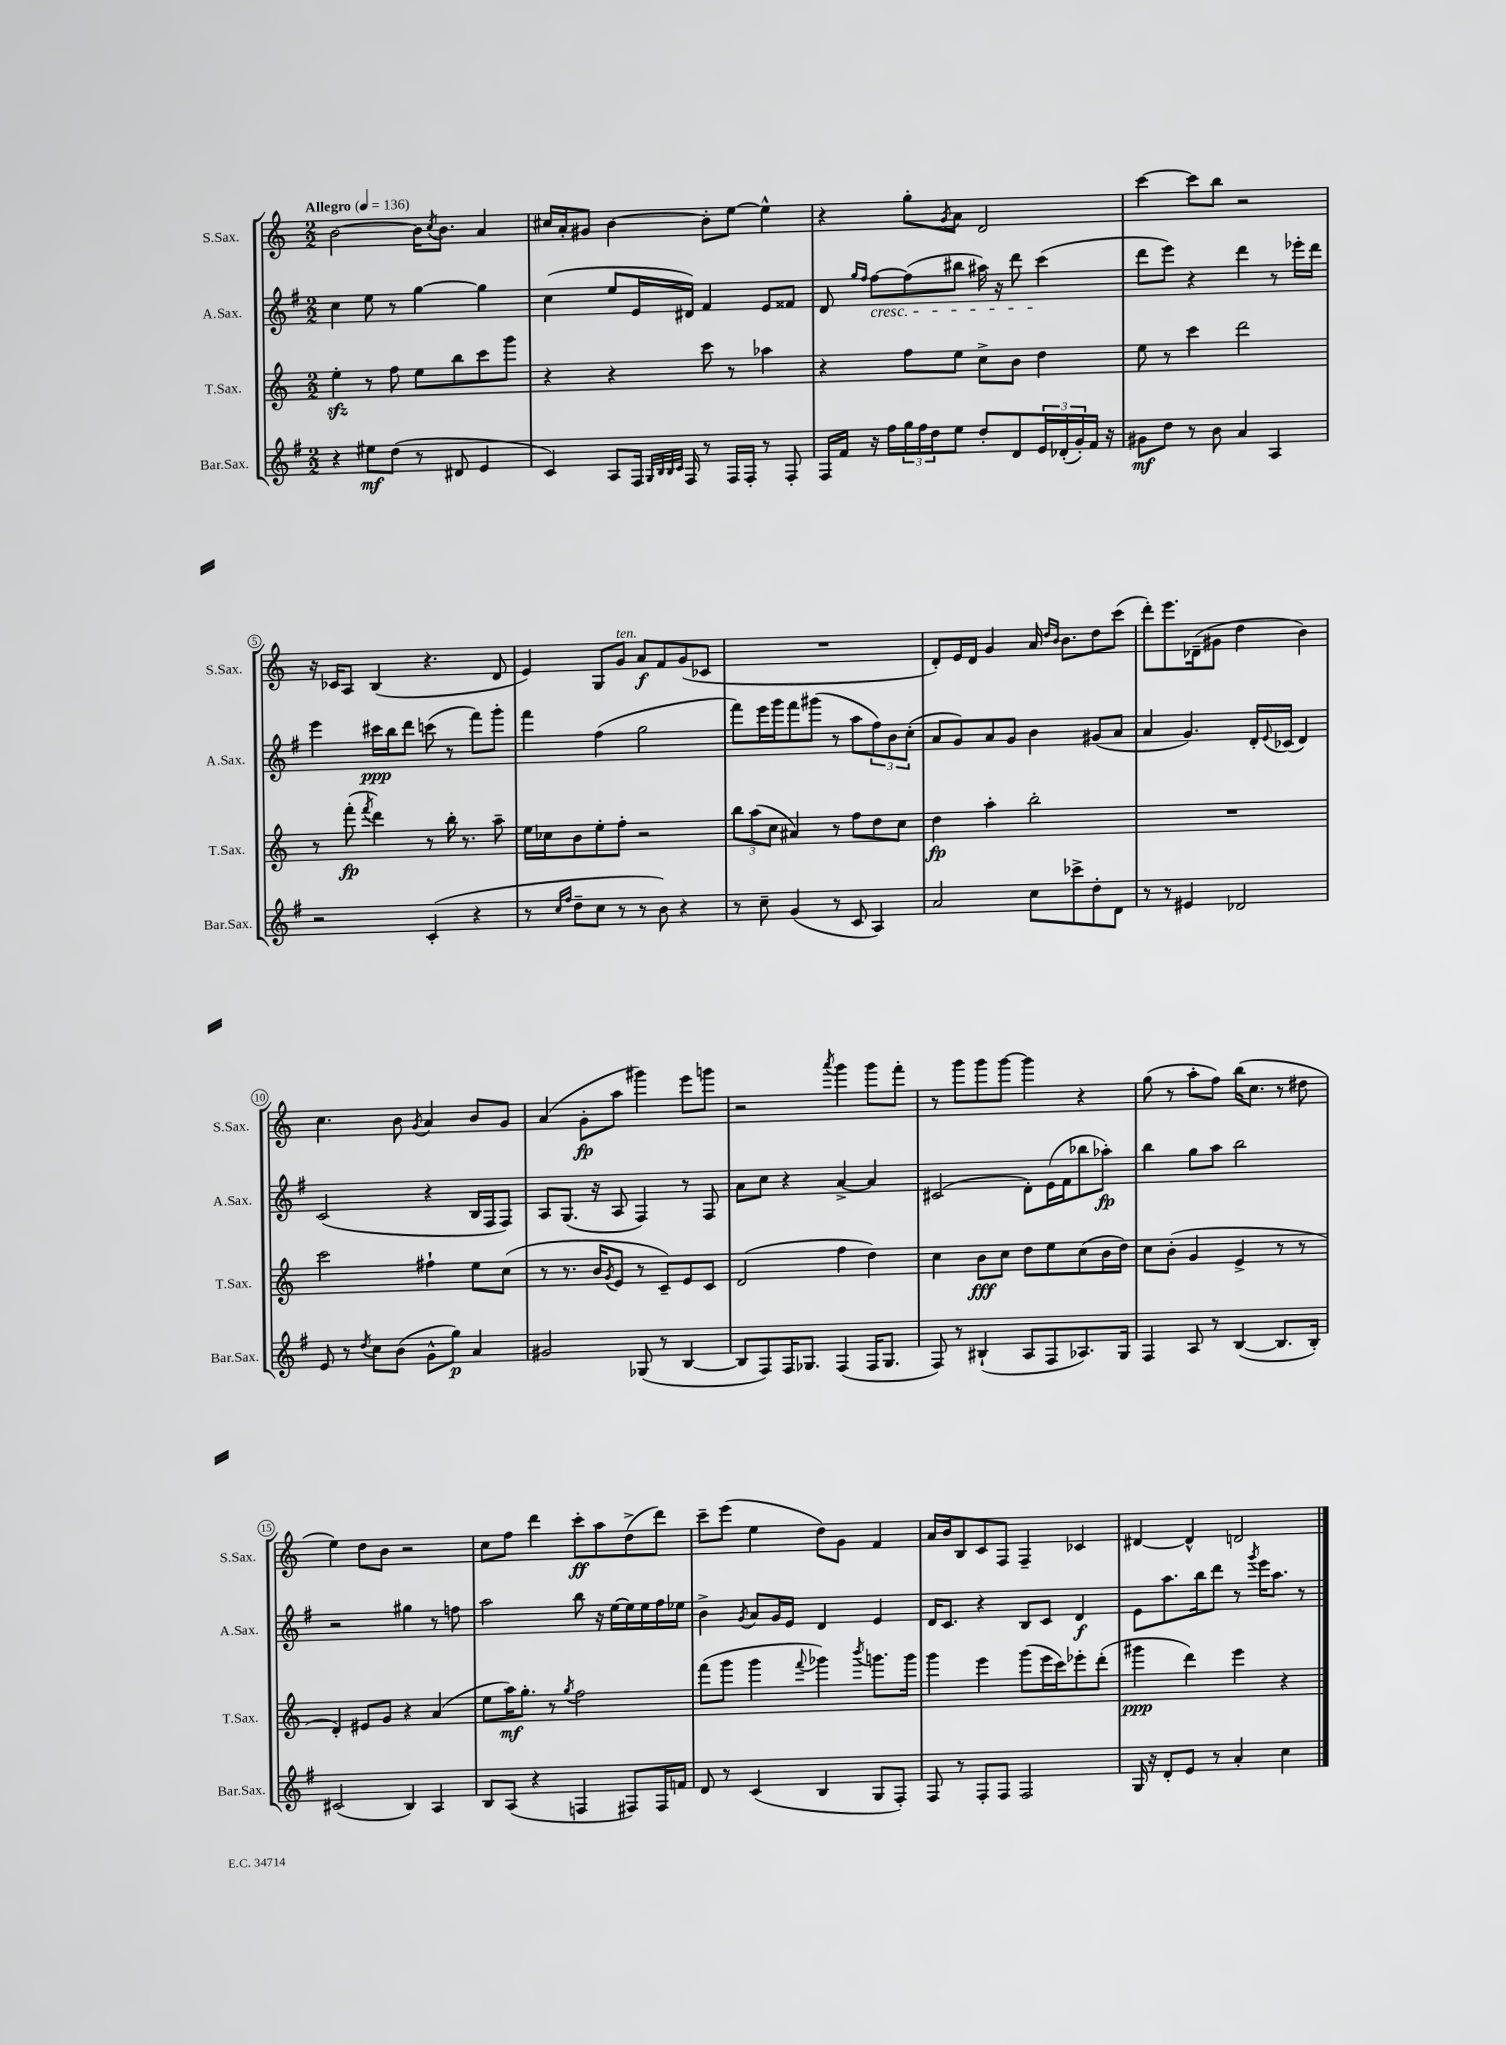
<<
\new StaffGroup <<
\new Staff = "s0" \with { instrumentName = "S.Sax." shortInstrumentName = "S.Sax." } {
    \clef treble \key c \major \numericTimeSignature \time 2/2 \tempo "Allegro" 4 = 136
    b'2~ b'16 \acciaccatura { c''8 } b'8. a'4 |
    cis''16 a'16-. gis'8 b'4~ b'8-. e''8~ e''4-^ |
    r4 g''8-. \acciaccatura { g'8 } a'8 d'2 |
    c'''4~ c'''8 b''8 r2 |
    r16 ces'16 a8 b4( r4. d'8 |
    e'4) g8 g'8^\markup { \italic "ten." } a'8\f f'8 g'8( ces'8 |
    R1 |
    d'8-.) e'16 d'16 g'4 a'16 \grace { d''16 b'16 } b'8. d''8 c'''8( |
    d'''8-.) e'''8. des'16--( gis'8 d''4 b'4) |
    c''4. b'8 \acciaccatura { g'8 } a'4 b'8 g'8 |
    a'4( g'8-.\fp a''8 gis'''4) e'''8 g'''8 |
    r2 \acciaccatura { a'''8 } g'''4 g'''8 f'''8-. |
    r8 g'''8 g'''8 g'''8~ g'''4 r4 |
    g''8( r8 a''8-. f''8) b''16( c''8. r8 dis''8 |
    e''4) d''8 b'8 r2 |
    c''8 f''8 d'''4 c'''8-.\ff a''8 d''8->( d'''8) |
    c'''8-- e'''8( e''4 d''8) g'8 f'4 |
    a'16 b'16 b8 c'8 f8 f4-- ces'4 |
    dis'4~ dis'4-^ d'2 \bar "|." |
}
\new Staff = "s1" \with { instrumentName = "A.Sax." shortInstrumentName = "A.Sax." } {
    \clef treble \key g \major \numericTimeSignature \time 2/2
    c''4 e''8 r8 g''4~ g''4 |
    c''4( e''8 e'16 dis'16) fis'4 e'8 fisis'8 |
    d'8 \grace { g''16 fis''16 } fis''8~\cresc fis''8( bis''8 ais''16) r16 d'''8 c'''4\!( |
    d'''8 e'''8) r4 d'''4 r8 ees'''16-. d'''16 |
    e'''4 cis'''16\ppp b''16 d'''8 c'''8( r8 fis'''8) g'''8-. |
    fis'''4 fis''4( g''2 |
    fis'''8) e'''16 g'''16 fis'''8 gis'''8( r8 a''8 \tuplet 3/2 { fis''8) b'8 c''8-.( } |
    a'8 g'8) a'8 g'8 b'4 gis'8( a'8 |
    a'4 g'4.) d'16-. \appoggiatura { e'8 } ces'16( d'4) |
    c'2( r4 b16 fis16 fis8) |
    a8 g8.( r16 a8 fis4) r8 fis8 |
    a'8 c''8 r4 a'4~-> a'4 |
    cis'2( d'8-.) e'16( fis'16 bes''8 aes''8-.\fp) |
    b''4 g''8 a''8 b''2 |
    r2 gis''4 r8 f''8 |
    a''2 b''8 r16 e''16~ e''16 e''16 fis''16 ees''16 |
    b'4-> \acciaccatura { g'8 } a'8 g'16 e'16 d'4 e'4 |
    d'16 c'8. r4 b8 c'8 d'4\f |
    e'8 a''8. b''16 d'''8 r8 \acciaccatura { g'''8 } e'''16 a''8. r8 \bar "|." |
}
\new Staff = "s2" \with { instrumentName = "T.Sax." shortInstrumentName = "T.Sax." } {
    \clef treble \key c \major \numericTimeSignature \time 2/2
    e''4-.\sfz r8 f''8 e''8 b''8 c'''8 g'''8 |
    r4 r4 c'''8 r8 aes''4 |
    r4 f''8 e''8 c''8-> b'8 d''4 |
    e''8 r8 c'''4 d'''2 |
    r8 f'''8-.\fp( \acciaccatura { f'''8 } d'''4) r8 b''16-. r8. a''8-- |
    e''16 ces''16 b'8 e''8-. f''8-. r2 |
    \tuplet 3/2 { b''8 a''8( c''8 } ais'4) r8 f''8 d''8 c''8 |
    d''4\fp a''4-. b''2-. |
    R1 |
    c'''2 fis''4-! e''8 c''8( |
    r8 r8. b'16 \acciaccatura { g'8 } e'8 r8 c'8--) e'8 c'8 |
    d'2( f''4 d''4) |
    c''4 b'8\fff c''8 d''8 e''8 c''8( b'16 d''16) |
    c''8 b'8-.( g'4 e'4-> r8 r8 |
    d'4-.) eis'8 g'8 r4 a'4( |
    e''8 a''16\mf) g''8.-. r8 \acciaccatura { g''8 } f''2 |
    f'''8( g'''8 g'''4 \appoggiatura { f'''8 } ges'''4) \acciaccatura { b'''8 } g'''8. g'''16 |
    g'''4 e'''4 g'''8( e'''16 c'''16) ees'''8-. d'''8-.( |
    gis'''4\ppp d'''4) e'''4 r4 \bar "|." |
}
\new Staff = "s3" \with { instrumentName = "Bar.Sax." shortInstrumentName = "Bar.Sax." } {
    \clef treble \key g \major \numericTimeSignature \time 2/2
    r4 eis''8\mf d''8( r8 dis'8 e'4 |
    c'4) a8 fis16 \grace { g32 b32 b32 c'32 } fis16 r8 fis16 fis16-. r8 fis8-. |
    fis16 fis'16 r16 fis''16 \tuplet 3/2 { g''16 fis''16 d''16 } e''8 d''8-. d'8 \tuplet 3/2 { e'16 des'16-.( g'16-.) } fis'16 r16 |
    gis'8\mf d''8 r8 b'8 a'4 a4 |
    r2 c'4-.( r4 |
    r8 \grace { c''16 fis''16 } d''8-- c''8 r8 r8 b'8) r4 |
    r8 c''8-- g'4( r8 c'8 a4) |
    a'2 c''8 ces'''8-> d''8-. d'8 |
    r8 r8 eis'4 des'2 |
    e'8 r8 \acciaccatura { d''8 } c''8 b'8( g'8-^ g''8\p) a'4 |
    gis'2 ges8( r8 b4~ |
    b8 fis8) fis16 ges8. fis4( fis16 ges8. |
    fis8) r8 bis4-!( a8 fis8 aes8.) g16 |
    fis4 a8 r8 b4~( b8. b16-.) |
    cis'2( b4) a4 |
    b8 a8( r4 f4 fis8) fis16 f'16 |
    d'8 r8 c'4( b4 g8 fis8-.) |
    fis8 r8 fis8-. fis8 fis2 |
    g16 r16 d'8-. e'8 r8 a'4-. c''4 \bar "|." |
}
>>
>>
\layout { \context { \Score \override BarNumber.stencil = #(make-stencil-circler 0.1 0.3 ly:text-interface::print) } }
